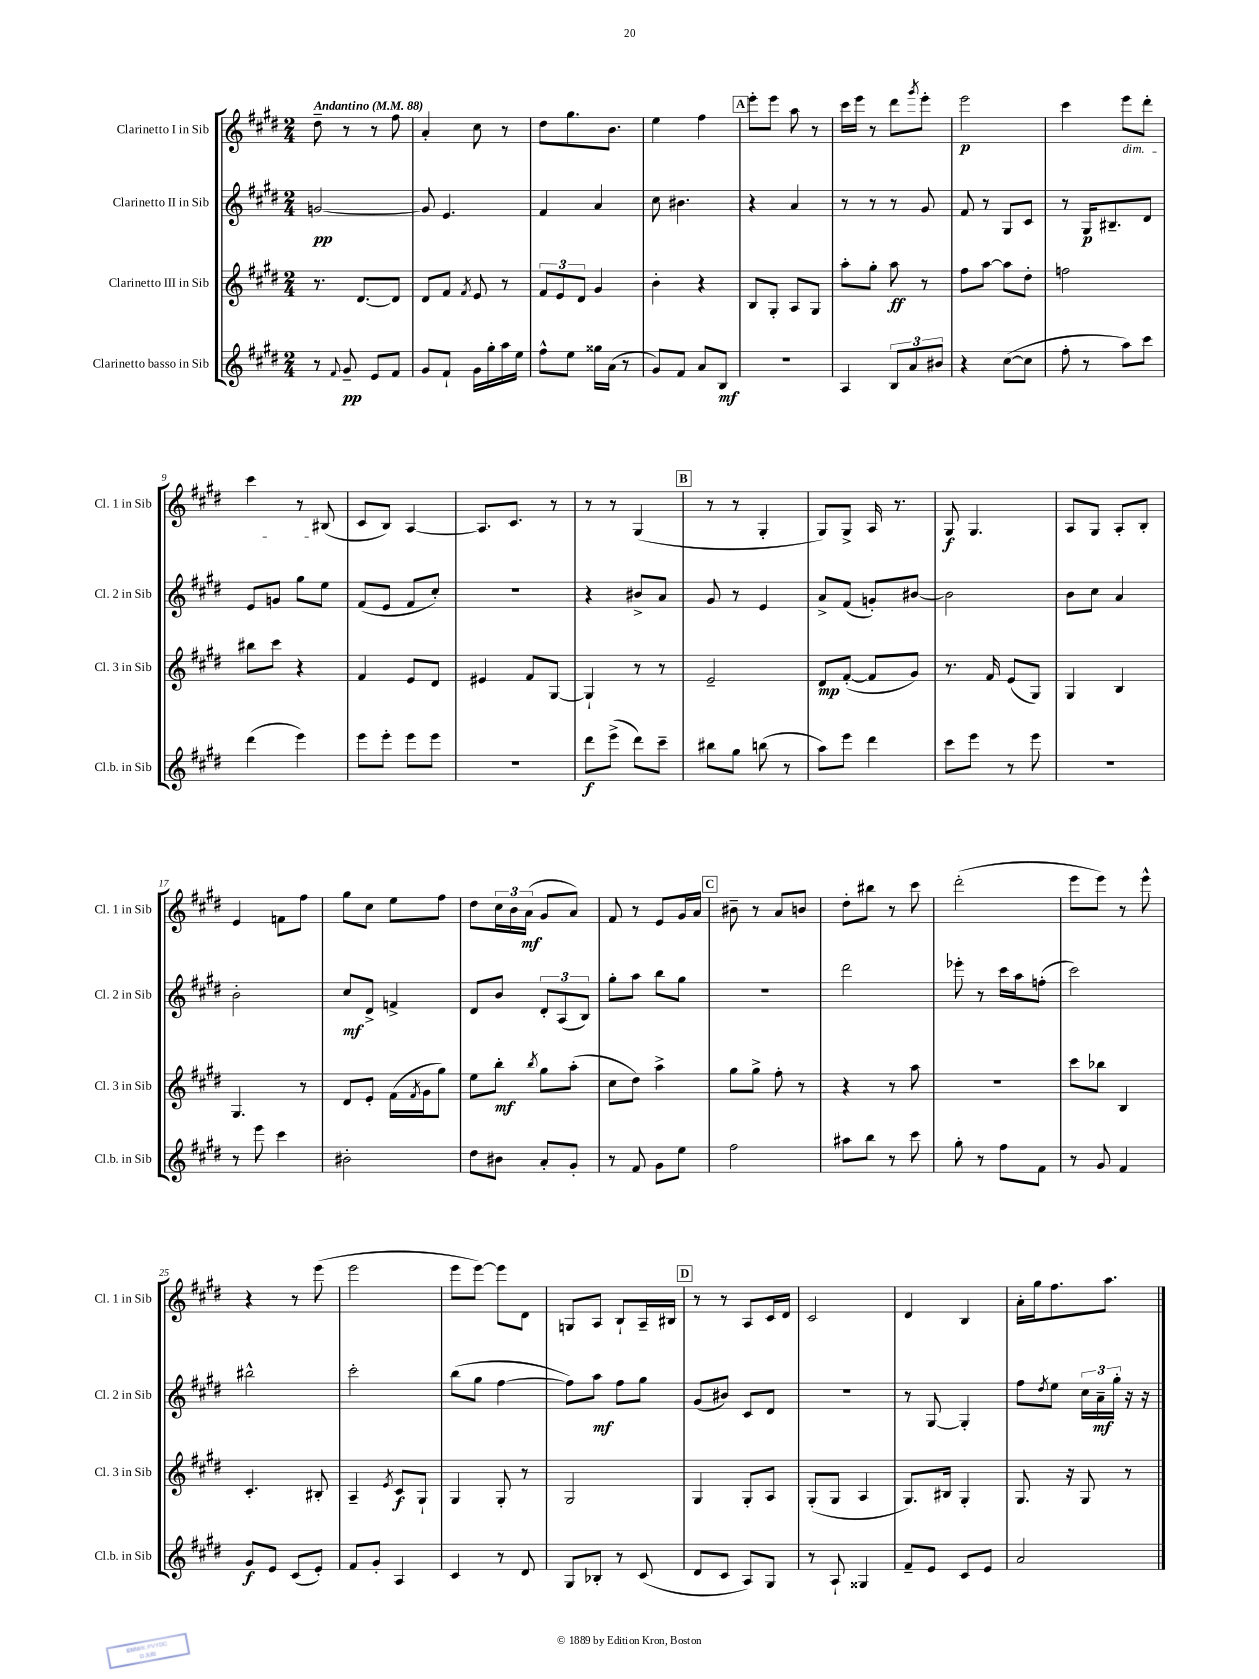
<<
\new StaffGroup <<
\new Staff = "s0" \with { instrumentName = "Clarinetto I in Sib" shortInstrumentName = "Cl. 1 in Sib" } {
    \clef treble \key e \major \numericTimeSignature \time 2/4 \tempo "Andantino" 4 = 88
    dis''8-- r8 r8 fis''8 |
    a'4-. cis''8 r8 |
    dis''8 gis''8. b'8. |
    e''4 fis''4 |
    \mark \markup { \box "A" } e'''8-. e'''8 a''8 r8 |
    cis'''16 e'''16 r8 dis'''8 \acciaccatura { gis'''8 } e'''8-. |
    e'''2\p |
    cis'''4 e'''8\dim dis'''8-. |
    cis'''4 r8 bis8\!( |
    cis'8 b8) a4~ |
    a8. cis'8. r8 |
    r8 r8 gis4( |
    \mark \markup { \box "B" } r8 r8 gis4-. |
    gis8) gis8-> a16 r8. |
    gis8\f gis4. |
    a8 gis8 a8-. b8-. |
    e'4 f'8 fis''8 |
    gis''8 cis''8 e''8 fis''8 |
    dis''8 \tuplet 3/2 { cis''16 b'16 a'16\mf( } gis'8 a'8) |
    fis'8 r8 e'8 gis'16 a'16 |
    \mark \markup { \box "C" } bis'8-- r8 a'8 b'8 |
    dis''8-. bis''8 r8 cis'''8 |
    dis'''2-.( |
    e'''8 e'''8) r8 e'''8-^ |
    r4 r8 e'''8( |
    e'''2 |
    e'''8 e'''8~) e'''8 dis'8 |
    g8 a8 b8-! a16-- bis16 |
    \mark \markup { \box "D" } r8 r8 a8 cis'16 dis'16 |
    cis'2 |
    dis'4 b4 |
    a'16-. gis''16 fis''8. a''8. \bar "|." |
}
\new Staff = "s1" \with { instrumentName = "Clarinetto II in Sib" shortInstrumentName = "Cl. 2 in Sib" } {
    \clef treble \key e \major \numericTimeSignature \time 2/4
    g'2~\pp |
    g'8 e'4. |
    fis'4 a'4 |
    cis''8 bis'4. |
    \mark \markup { \box "A" } r4 a'4 |
    r8 r8 r8 gis'8 |
    fis'8 r8 gis8 cis'8 |
    r8 gis16\p bis8.-- dis'8 |
    e'8 g'8 gis''8 e''8 |
    fis'8( e'8 fis'8 cis''8-.) |
    r2 |
    r4 bis'8-> a'8 |
    \mark \markup { \box "B" } gis'8 r8 e'4 |
    a'8-> fis'8( g'8-.) bis'8~ |
    bis'2 |
    b'8 cis''8 a'4 |
    b'2-. |
    cis''8\mf dis'8-> f'4-> |
    dis'8 b'8 \tuplet 3/2 { dis'8-. a8( b8) } |
    gis''8-. a''8 b''8 gis''8 |
    \mark \markup { \box "C" } R2 |
    dis'''2 |
    ees'''8-. r8 cis'''16 a''16 f''8-.( |
    cis'''2) |
    bis''2-^ |
    cis'''2-. |
    b''8( gis''8 fis''4~ |
    fis''8) a''8\mf fis''8 gis''8 |
    \mark \markup { \box "D" } gis'8( bis'8) cis'8 dis'8 |
    R2 |
    r8 gis8~ gis4-. |
    fis''8 \acciaccatura { dis''8 } e''8 \tuplet 3/2 { cis''16 a'16--\mf gis''16-. } r16 r16 \bar "|." |
}
\new Staff = "s2" \with { instrumentName = "Clarinetto III in Sib" shortInstrumentName = "Cl. 3 in Sib" } {
    \clef treble \key e \major \numericTimeSignature \time 2/4
    r8. dis'8.~ dis'8 |
    dis'8 fis'8 \acciaccatura { fis'8 } e'8 r8 |
    \tuplet 3/2 { fis'8 e'8 dis'8 } gis'4 |
    b'4-. r4 |
    \mark \markup { \box "A" } b8 gis8-. a8 gis8 |
    a''8-. gis''8-. a''8\ff r8 |
    fis''8 a''8~ a''8 dis''8-. |
    f''2 |
    bis''8 cis'''8 r4 |
    fis'4 e'8 dis'8 |
    eis'4 fis'8 gis8~ |
    gis4-! r8 r8 |
    \mark \markup { \box "B" } e'2-- |
    dis'8\mp fis'8~-.( fis'8 gis'8) |
    r8. fis'16 e'8( gis8) |
    gis4 b4 |
    gis4. r8 |
    dis'8 e'8-. fis'16( \acciaccatura { fis'8 } gis'16 gis''8) |
    e''8 b''8-.\mf \acciaccatura { b''8 } gis''8 a''8-.( |
    cis''8 dis''8) a''4-> |
    \mark \markup { \box "C" } gis''8 gis''8-> fis''8-. r8 |
    r4 r8 a''8 |
    R2 |
    cis'''8 bes''8 b4 |
    cis'4.-. bis8-. |
    a4-- \acciaccatura { e'8 } cis'8\f gis8-! |
    gis4 gis8-. r8 |
    gis2 |
    \mark \markup { \box "D" } gis4 gis8-. a8 |
    gis8-.( gis8 a4 |
    gis8.) bis16 gis4-. |
    gis8. r16 gis8 r8 \bar "|." |
}
\new Staff = "s3" \with { instrumentName = "Clarinetto basso in Sib" shortInstrumentName = "Cl.b. in Sib" } {
    \clef treble \key e \major \numericTimeSignature \time 2/4
    r8 \appoggiatura { fis'8 } gis'8--\pp e'8 fis'8 |
    gis'8 fis'8-! gis'16 gis''16-. a''16 e''16 |
    fis''8-^ e''8 gisis''16 a'16( r8 |
    gis'8) fis'8 a'8 b8\mf |
    \mark \markup { \box "A" } R2 |
    a4 \tuplet 3/2 { b8 a'8 bis'8 } |
    r4 cis''8~( cis''8 |
    fis''8-. r8 a''8) cis'''8 |
    dis'''4( e'''4) |
    e'''8 e'''8-. e'''8 e'''8 |
    R2 |
    dis'''8\f e'''8->( dis'''8) cis'''8-- |
    \mark \markup { \box "B" } bis''8 gis''8 b''8( r8 |
    a''8) e'''8 dis'''4 |
    cis'''8 e'''8 r8 e'''8 |
    R2 |
    r8 e'''8 cis'''4 |
    bis'2-. |
    dis''8 bis'8 a'8-. gis'8-. |
    r8 fis'8 gis'8 e''8 |
    \mark \markup { \box "C" } fis''2 |
    ais''8 b''8 r8 cis'''8 |
    gis''8-. r8 fis''8 fis'8 |
    r8 gis'8 fis'4 |
    gis'8\f e'8 cis'8( e'8-.) |
    fis'8 gis'8-. a4 |
    cis'4 r8 dis'8 |
    gis8 bes8-. r8 cis'8( |
    \mark \markup { \box "D" } dis'8 cis'8 a8) gis8 |
    r8 a8-! gisis4 |
    fis'8-- e'8 cis'8 e'8 |
    a'2 \bar "|." |
}
>>
>>
